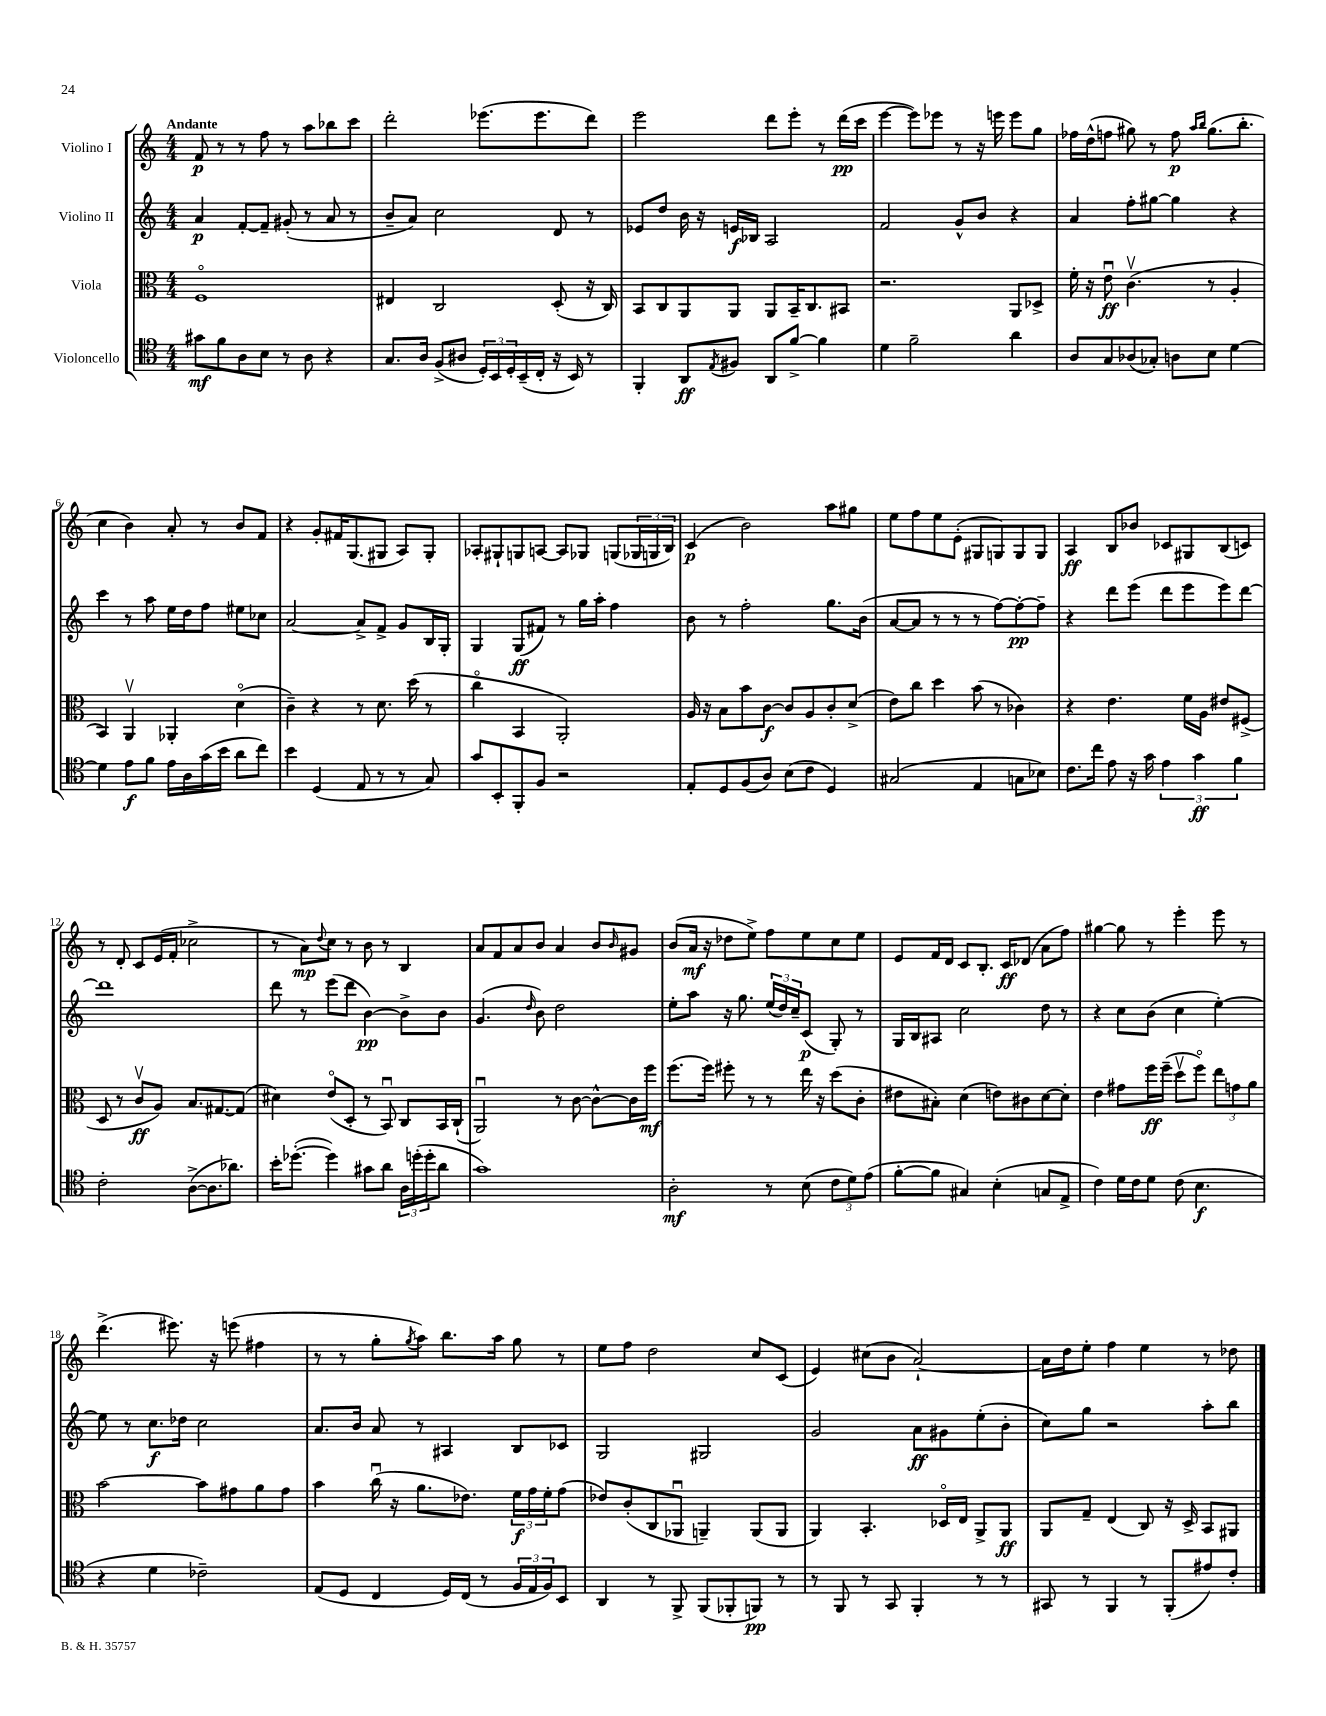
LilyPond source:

<<
\new StaffGroup <<
\new Staff = "s0" \with { instrumentName = "Violino I" } {
    \clef treble \key c \major \numericTimeSignature \time 4/4 \tempo "Andante"
    f'8\p r8 r8 f''8 r8 a''8 bes''8 c'''8 |
    d'''2-. ees'''8.( ees'''8. d'''8) |
    e'''2 d'''8 e'''8-. r8 d'''16\pp( c'''16 |
    e'''4~ e'''8) ees'''8 r8 r16 e'''16 e'''8 g''8 |
    fes''16 d''16-^( f''8 gis''8) r8 f''8\p \grace { a''16 b''16 } gis''8.( b''8.-. |
    c''4 b'4) a'8-. r8 b'8 f'8 |
    r4 g'8-. fis'16 g8.( gis8 a8) gis8-. |
    aes8-. gis8-! g8 a8~ a8 ges8 g8( \tuplet 3/2 { ges16 g16 b16) } |
    c'4\p( b'2) a''8 gis''8 |
    e''8 f''8 e''8 e'8-.( gis8 g8) g8 g8 |
    a4\ff b8 bes'8 ces'8 gis8 b8( c'8) |
    r8 d'8-. c'8 e'16( f'16-. ces''2-> |
    r8 a'8\mp) \appoggiatura { d''8 } c''8 r8 b'8 r8 b4 |
    a'8 f'8 a'8 b'8 a'4 b'8 \grace { b'16 } gis'8 |
    b'8( a'16\mf r16 des''8 e''8->) f''8 e''8 c''8 e''8 |
    e'8 f'16 d'16 c'8 b8.-. c'16\ff des'8( a'8 f''8) |
    gis''4~ gis''8 r8 e'''4-. e'''8 r8 |
    d'''4.->( eis'''8.) r16 e'''8( fis''4 |
    r8 r8 g''8-. \acciaccatura { g''8 } a''8) b''8. a''16 g''8 r8 |
    e''8 f''8 d''2 c''8 c'8( |
    e'4) cis''8( b'8 a'2~-!) |
    a'16 d''16 e''8-. f''4 e''4 r8 des''8 \bar "|." |
}
\new Staff = "s1" \with { instrumentName = "Violino II" } {
    \clef treble \key c \major \numericTimeSignature \time 4/4
    a'4\p f'8~-. f'8-- gis'8-.( r8 a'8 r8 |
    b'8-- a'8) c''2 d'8 r8 |
    ees'8 d''8 b'16 r16 e'16\f bes16 a2 |
    f'2 g'8-^ b'8 r4 |
    a'4 f''8-. gis''8~ gis''4 r4 |
    c'''4 r8 a''8 e''16 d''16 f''8 eis''8 ces''8 |
    a'2~ a'8-> f'8-> g'8 b16 g16-. |
    g4 g8\ff( fis'8) r8 g''16 a''16-. f''4 |
    b'8 r8 f''2-. g''8. b'16( |
    a'8~ a'8 r8 r8 r8 f''8~) f''8~-.\pp f''8-- |
    r4 d'''8 e'''8( d'''8 e'''8 e'''8) d'''8~ |
    d'''1 |
    d'''8 r8 e'''8( d'''8 b'4~\pp) b'8-> b'8 |
    g'4.( \grace { d''16 } b'8) d''2 |
    e''8-. a''8 r16 g''8. \tuplet 3/2 { e''16( d''16) c''16-- } c'8\p( g8-.) r8 |
    g16 b16 ais8 c''2 d''8 r8 |
    r4 c''8 b'8( c''4 e''4~-.) |
    e''8 r8 c''8.\f des''16 c''2 |
    a'8. b'16 a'8 r8 ais4 b8 ces'8 |
    g2 gis2 |
    g'2 a'8\ff gis'8 e''8-.( b'8-. |
    c''8) g''8 r2 a''8-. b''8 \bar "|." |
}
\new Staff = "s2" \with { instrumentName = "Viola" } {
    \clef alto \key c \major \numericTimeSignature \time 4/4
    f1\flageolet |
    eis4 c2 d8-.( r16 c16) |
    b,8 c8 a,8 a,8 a,8 b,16-- c8. bis,8 |
    r2. a,8 des8-> |
    f'16-. r16 e'8\downbow\ff c'4.\upbow( r8 a4-. |
    b,4) a,4\upbow aes,4-. d'4\flageolet( |
    c'4--) r4 r8 d'8. d''16( r8 |
    c''4\flageolet b,4 a,2-.) |
    a16 r16 b8 b'8 c'8~\f c'8 a8 c'8-. d'8->( |
    e'8) c''8 d''4 b'8( r8 ces'4) |
    r4 e'4. f'16 a16 eis'8 fis8->( |
    d8 r8 c'8\upbow\ff a8) b8. gis8.~ gis8( |
    dis'4) e'8\flageolet( d8-. r8 b,8\downbow) c8 b,16 c16-!( |
    a,2\downbow) r8 c'8~ c'8~-^ c'16 f''16\mf |
    f''8.( f''16) fis''8-. r8 r8 e''16 r16 d''8( c'8-. |
    eis'8 bis8-.) d'4( e'8) cis'8 d'8~ d'8-. |
    e'4 gis'8 f''16\ff f''16--( d''8\upbow f''8\flageolet) \tuplet 3/2 { e''8 g'8 a'8 } |
    b'2~ b'8 gis'8 a'8 gis'8 |
    b'4 c''16\downbow( r16 a'8. ees'8.) \tuplet 3/2 { f'16\f g'16 f'16-. } g'8( |
    ees'8) c'8-.( c8 aes,8\downbow a,4--) a,8( a,8 |
    a,4) b,4.-. des16\flageolet e16 a,8-> a,8\ff |
    a,8 g8-- e4( c8) r16 d16-> b,8 ais,8 \bar "|." |
}
\new Staff = "s3" \with { instrumentName = "Violoncello" } {
    \clef tenor \key c \major \numericTimeSignature \time 4/4
    gis'8\mf f'8 a8 b8 r8 a8 r4 |
    g8. a16 f8->( ais8 \tuplet 3/2 { d16-.) b,16 d16-. } b,16--( c16-. r16 b,16) r8 |
    f,4-. a,8\ff \acciaccatura { e8 } fis8 a,8 f'8~-> f'4 |
    d'4 f'2-- a'4 |
    a8 g8 aes8( ges8-.) a8 b8 d'4~ |
    d'4 e'8\f f'8 e'16 a16 g'16( b'16 a'8 c''8) |
    b'4 d4( e8 r8 r8 g8) |
    g'8 b,8-. f,8-. f8 r2 |
    e8-. d8 f8( a8) b8( c'8 d4) |
    gis2( e4 g8 bes8) |
    c'8. c''16 e'8 r16 g'16 \tuplet 3/2 { e'4 g'4\ff f'4 } |
    c'2-. a8~->( a8. aes'8.) |
    b'16-. des''8.~-.( des''4) gis'8 a'8 \tuplet 3/2 { a16 d''16-.( d''16-. } a'8 |
    g'1) |
    a2-.\mf r8 b8( \tuplet 3/2 { c'8 d'8) e'8( } |
    f'8~-. f'8 gis4) b4-.( g8 e8-> |
    c'4) d'16 c'16 d'8 c'8( b4.\f |
    r4 d'4 ces'2--) |
    e8( d8 c4 d16) c16( r8 \tuplet 3/2 { f16 e16 f16) } b,8 |
    a,4 r8 f,8-> f,8( fes,8-. f,8\pp) r8 |
    r8 f,8 r8 g,8 f,4-. r8 r8 |
    gis,8 r8 f,4 r8 f,8-.( eis'8) c'8-. \bar "|." |
}
>>
>>
